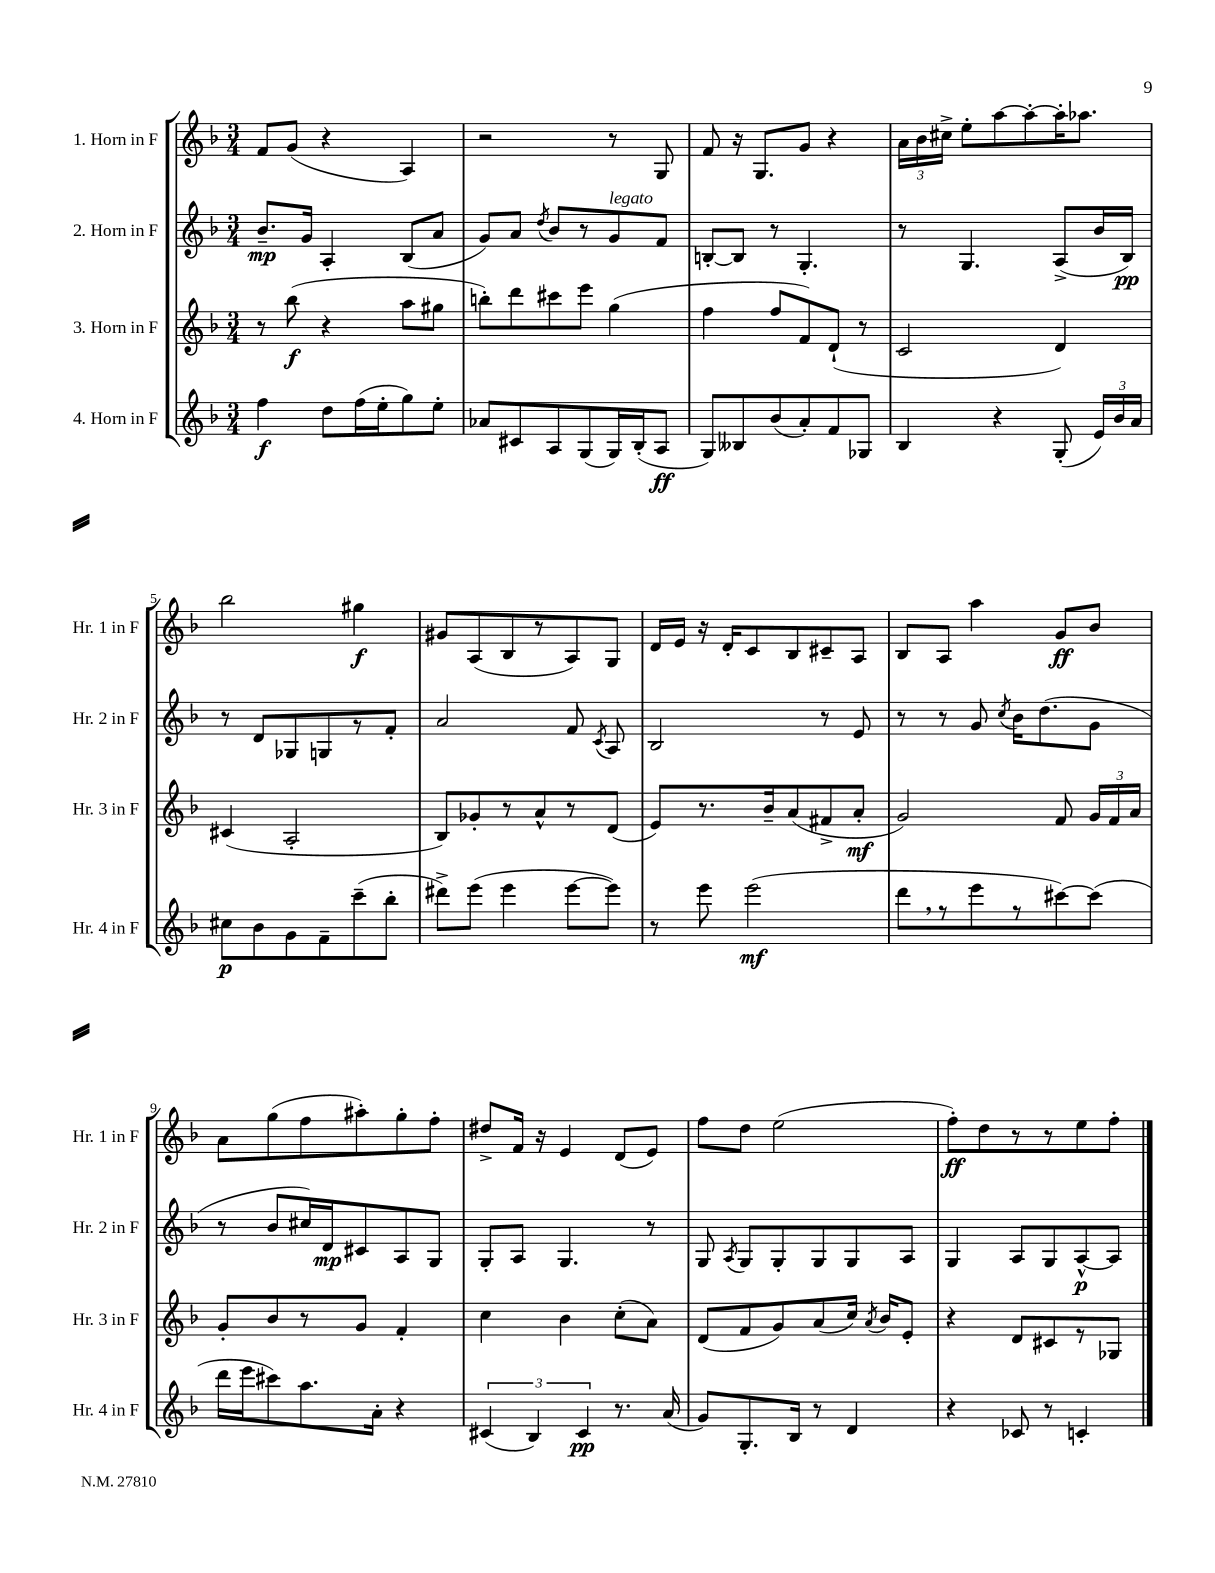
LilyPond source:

<<
\new StaffGroup <<
\new Staff = "s0" \with { instrumentName = "1. Horn in F" shortInstrumentName = "Hr. 1 in F" } {
    \clef treble \key f \major \numericTimeSignature \time 3/4
    \autoBeamOff f'8[ g'8]( r4 a4) |
    r2 r8 g8 |
    f'8 r16 g8.[ g'8] r4 |
    \tuplet 3/2 { a'16[ bes'16 cis''16]-> } e''8[-. a''8~ a''8~-. a''16-. aes''8.] |
    bes''2 gis''4\f |
    gis'8[ a8( bes8 r8 a8) g8] |
    d'16[ e'16] r16 d'16[-. c'8 bes8 cis'8-- a8] |
    bes8[ a8] a''4 g'8[\ff bes'8] |
    a'8[ g''8( f''8 ais''8-.) g''8-. f''8]-. |
    dis''8[-> f'16] r16 e'4 d'8[( e'8]) |
    f''8[ d''8] e''2( |
    f''8[-.\ff) d''8 r8 r8 e''8 f''8]-. \bar "|." |
}
\new Staff = "s1" \with { instrumentName = "2. Horn in F" shortInstrumentName = "Hr. 2 in F" } {
    \clef treble \key f \major \numericTimeSignature \time 3/4
    \autoBeamOff bes'8.[--\mp g'16] a4-. bes8[( a'8] |
    g'8[) a'8] \acciaccatura { d''8 } bes'8[ r8 g'8^\markup { \italic "legato" } f'8] |
    b8[~-. b8] r8 g4.-. |
    r8 g4. a8[->( bes'16 bes16]\pp) |
    r8 d'8[ ges8 g8 r8 f'8]-. |
    a'2 f'8 \acciaccatura { c'8 } a8 |
    bes2 r8 e'8 |
    r8 r8 g'8 \acciaccatura { c''8 } bes'16[ d''8.( g'8] |
    r8 bes'8[ cis''16) d'16\mp cis'8 a8 g8] |
    g8[-. a8] g4. r8 |
    g8 \acciaccatura { a8 } g8[ g8-. g8 g8 a8] |
    g4 a8[ g8 a8~-^\p a8] \bar "|." |
}
\new Staff = "s2" \with { instrumentName = "3. Horn in F" shortInstrumentName = "Hr. 3 in F" } {
    \clef treble \key f \major \numericTimeSignature \time 3/4
    \autoBeamOff r8 bes''8\f( r4 a''8[ gis''8] |
    b''8[-.) d'''8 cis'''8 e'''8] g''4( |
    f''4 f''8[ f'8) d'8]-!( r8 |
    c'2 d'4) |
    cis'4( a2-. |
    bes8[) ges'8-. r8 a'8-^ r8 d'8]( |
    e'8[) r8. bes'16-- a'8( fis'8-> a'8]-.\mf |
    g'2) f'8 \tuplet 3/2 { g'16[ f'16 a'16] } |
    g'8[-. bes'8 r8 g'8] f'4-. |
    c''4 bes'4 c''8[-.( a'8]) |
    d'8[( f'8 g'8) a'8( c''16]) \acciaccatura { a'8 } bes'16[ e'8]-. |
    r4 d'8[ cis'8 r8 ges8] \bar "|." |
}
\new Staff = "s3" \with { instrumentName = "4. Horn in F" shortInstrumentName = "Hr. 4 in F" } {
    \clef treble \key f \major \numericTimeSignature \time 3/4
    \autoBeamOff f''4\f d''8[ f''16( e''16-. g''8) e''8]-. |
    aes'8[ cis'8 a8 g8( g16) bes16-.( a8]\ff |
    g8[) beses8 bes'8( a'8-.) f'8 ges8] |
    bes4 r4 g8-.( \tuplet 3/2 { e'16[) bes'16 a'16] } |
    cis''8[\p bes'8 g'8 f'8-- c'''8--( bes''8]-. |
    dis'''8[->) e'''8]( e'''4 e'''8[~ e'''8]) |
    r8 e'''8 e'''2\mf( |
    d'''8[ \breathe r8 e'''8 r8 cis'''8~) cis'''8]( |
    d'''16[ e'''16 cis'''8) a''8. a'16]-. r4 |
    \tuplet 3/2 { cis'4( bes4) cis'4\pp } r8. a'16( |
    g'8[) g8.-. bes16] r8 d'4 |
    r4 ces'8 r8 c'4-. \bar "|." |
}
>>
>>
